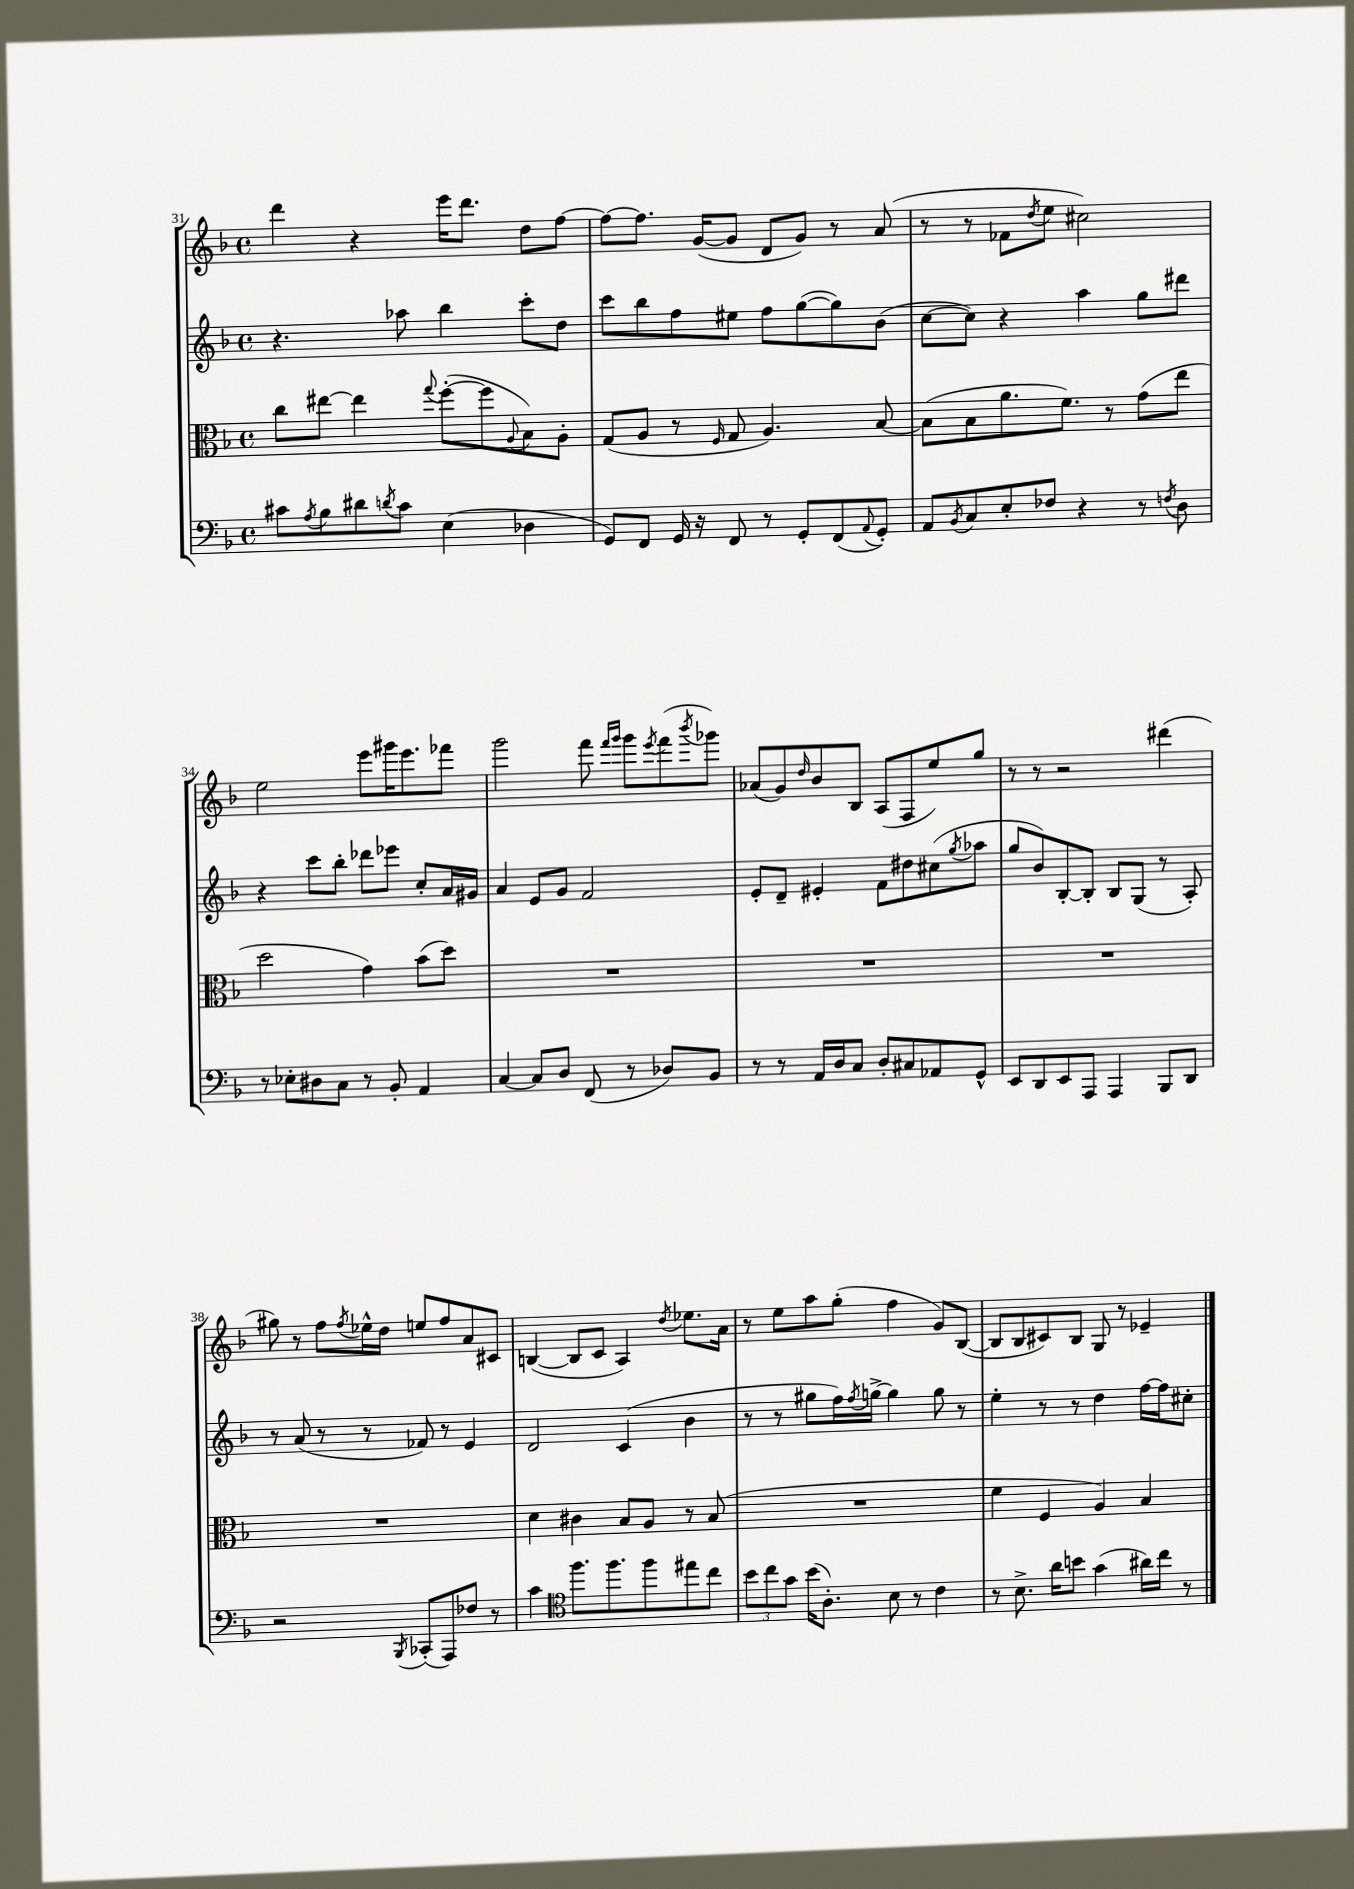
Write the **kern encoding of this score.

**kern	**kern	**kern	**kern
*staff4	*staff3	*staff2	*staff1
*clefF4	*clefC3	*clefG2	*clefG2
*k[b-]	*k[b-]	*k[b-]	*k[b-]
*M4/4	*M4/4	*M4/4	*M4/4
*met(c)	*met(c)	*met(c)	*met(c)
8c#	8cc	4.r	4ddd
8qA	.	.	.
8B-	[8ee#	.	.
8d#	4ee#]	.	4r
8qd	.	.	.
8c#	.	8aa-	.
.	8qqgg	.	.
(4E	([8ff'	4bb-	16eee
.	.	.	8.ddd
.	8ff]	.	.
.	8qqA	.	.
4D-	8B-)	8ccc'	8dd
.	8A'	8dd	[8ff
=	=	=	=
8GG)	(8G	8ccc	8ff_
8FF	8A	8bb-	8.ff]
16GG	8r	8ff	.
16r	.	.	([16g
.	16qqF	.	.
8FF	8G	8ee#	8g]
8r	4.A)	8ff	8d
8GG'	.	([8gg	8g)
(8FF	.	8gg])	8r
8qqAA	.	.	.
8GG')	[8B-	(8b-	(8a
=	=	=	=
8AA	(8B-]	[8cc	8r
8qBB-	.	.	.
8C	8B-	8cc])	8r
8E'	8.a	4r	8f-
.	.	.	8qdd
8F-	.	.	8ee
.	8.f)	.	.
4r	.	4aa	2cc#)
.	8r	.	.
8r	(8g	8gg	.
8qF	.	.	.
8D	8ee	8ddd#	.
=	=	=	=
8r	2dd	4r	2ee
8E-'	.	.	.
8D#	.	8ccc	.
8C	.	8bb-'	.
8r	4g)	8ddd-	8eee
8BB-'	.	8eee-	16ggg#
.	.	.	8.eee
4AA	(8b-	8cc'	.
.	8dd)	16a	8fff-
.	.	16g#	.
=	=	=	=
[4C	1r	4a	2ggg
8C]	.	8e	.
8D	.	8g	.
(8FF	.	2f	8fff
.	.	.	16qqfff
.	.	.	16qqggg
8r	.	.	8ggg
.	.	.	8qeee
8D-)	.	.	(8fff
.	.	.	8qbbb-
8BB-	.	.	8ggg-)
=	=	=	=
8r	1r	8e'	(8a-
8r	.	8d~	8g)
.	.	.	16qqdd
16AA	.	4e#'	8b-
16D	.	.	.
8C	.	.	8B-
8D'	.	8f	(8A
8C#	.	8dd#	8F
8AA-	.	(8cc#	8ee)
.	.	8qgg	.
8GG^^	.	8aa-	8gg
=	=	=	=
8EE	1r	8gg	8r
8DD	.	8b-)	8r
8EE	.	[8B-'	2r
8AAA	.	8B-']	.
4AAA	.	8B-	.
.	.	(8G	.
8BBB-	.	8r	(4ddd#
8DD	.	8A')	.
=	=	=	=
2r	1r	8r	8gg#)
.	.	(8a	8r
.	.	8r	8ff
.	.	.	8qff
.	.	8r	16ee-^^
.	.	.	16dd
8qBBB-	.	.	.
(8CC-'	.	8f-)	8ee
8AAA)	.	8r	8ff
8F-	.	4e	8a
8r	.	.	8c#
=	=	=	=
4c	4d	2d	([4B
*clefC4	*	*	*
8.ff	4c#	.	8B]
.	.	.	8c
8.ff	.	.	.
.	8B-	(4c	4A)
8ff	8A	.	.
.	.	.	8qdd
8ee#	8r	4b-	8.ee-
8cc	(8B-	.	.
.	.	.	16a
=	=	=	=
12b-	1r	8r	8r
12cc	.	.	.
.	.	8r	8ee
12g	.	.	.
(16b-	.	8gg#	8aa
8.A')	.	.	.
.	.	16ff)	(8gg'
.	.	8qff	.
.	.	[16gg^	.
8B-	.	4gg]	4ff
8r	.	.	.
4c	.	8gg	8g)
.	.	8r	([8B-
=	=	=	=
8r	4f	4ee'	8B-]
8.B-^	.	.	8B-
.	4F	8r	8c#)
16a	.	.	.
8b	.	8r	8B-
(4g	4A)	4dd	8G
.	.	.	8r
16a#)	4B-	[16ff	4e-~
16cc	.	16ff]	.
8r	.	8cc#'	.
==	==	==	==
*-	*-	*-	*-
